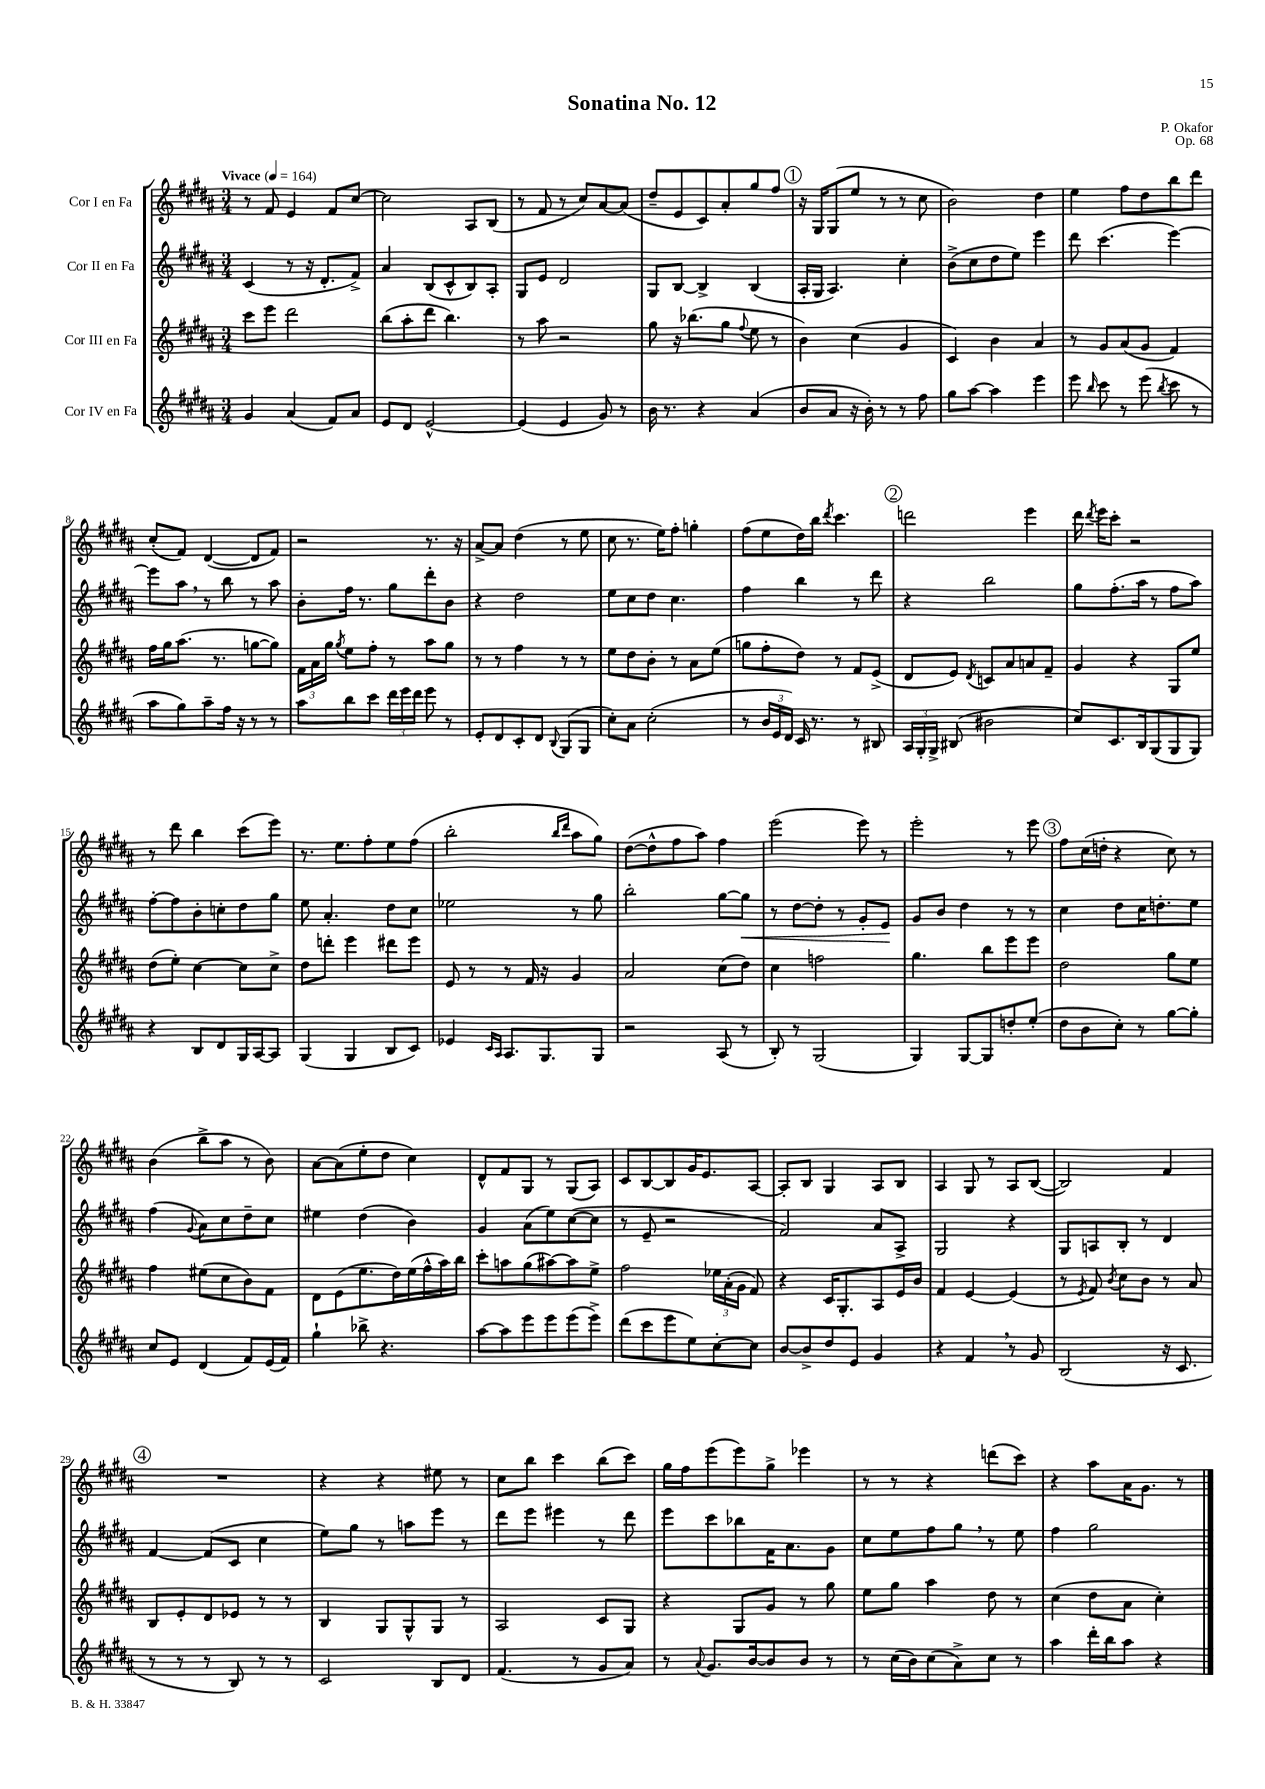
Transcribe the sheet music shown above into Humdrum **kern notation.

**kern	**kern	**kern	**dynam	**kern
*part4	*part3	*part2	*part2	*part1
*staff4	*staff3	*staff2	*staff2	*staff1
*I"Cor IV en Fa	*I"Cor III en Fa	*I"Cor II en Fa	*	*I"Cor I en Fa
*clefG2	*clefG2	*clefG2	*	*clefG2
*k[f#c#g#d#a#]	*k[f#c#g#d#a#]	*k[f#c#g#d#a#]	*	*k[f#c#g#d#a#]
*M3/4	*M3/4	*M3/4	*	*M3/4
*MM164	*MM164	*MM164	*	*MM164
=1	=1	=1	=1	=1
!	!	!	!	!LO:TX:a:B:t=Vivace
4g#/	8ccc#\L	(4c#/	.	8r
.	8eee\J	.	.	8f#/
(4a#/	2ddd#\	8r	.	4e/
.	.	16r	.	.
.	.	8.d#'/L	.	.
8f#/L)	.	.	.	8f#/L
8a#/J	.	8f#^/J)	.	[8cc#/J
=2	=2	=2	=2	=2
8e/L	(8bb\L	4a#/	.	2cc#\]
8d#/J	8aa#'\	.	.	.
[2e^^/	8ddd#\J	(8B/L	.	.
.	4.bb\)	8c#^^/	.	.
.	.	8B/)	.	8A#/L
.	.	8A#'/J	.	(8B/J
=3	=3	=3	=3	=3
(4e/]	8r	8G#/L	.	8r
.	8aa#\	8e/J	.	8f#/
4e/	2r	2d#/	.	8r
.	.	.	.	8cc#/L)
8g#/)	.	.	.	[8a#/
8r	.	.	.	(8a#/J]
=4	=4	=4	=4	=4
16b\	8gg#\	8G#/L	.	8dd#~/L
8.r	.	.	.	.
.	16r	[8B/J	.	8e/
.	(8.bb-X\L	.	.	.
4r	.	4B^/]	.	8c#/)
.	8gg#\J	.	.	8a#'/
.	8qqff#/	.	.	.
(4a#/	8ee\	(4B/	.	8gg#/
.	8r	.	.	8ff#/J
!!LO:REH:place=s1:t=1
=5	=5	=5	=5	=5
8b/L	4b\)	16A#'/LL	.	16r
.	.	16G#/JJ	.	16G#/KL
8a#/J	.	4.A#/)	.	(8G#/
16r	(4cc#\	.	.	8ee/J
16b'\)	.	.	.	.
8r	.	.	.	8r
8r	4g#/	4cc#'\	.	8r
8ff#\	.	.	.	8cc#\
=6	=6	=6	=6	=6
8gg#\L	4c#/)	(8b^\L	.	2b\)
[8aa#\J	.	8cc#\	.	.
4aa#\]	4b\	8dd#\	.	.
.	.	8ee\J)	.	.
4eee\	4a#/	4eee\	.	4dd#\
=7	=7	=7	=7	=7
8eee\	8r	8ddd#\	.	4ee\
16qqbb/	.	.	.	.
8ccc#\	8g#/L	(4.ccc#\	.	.
8r	(8a#/	.	.	8ff#\L
(8eee\	8g#/J	.	.	8dd#\
8qbb/	.	.	.	.
8ccc#\	4f#/)	[4eee\)	.	8bb\
8r	.	.	.	8ddd#\J
!!LO:LB:g=z
=8	=8	=8	=8	=8
8aa#\L	16ff#\LL	8eee\L]	.	(8cc#'/L
.	16gg#\J	.	.	.
8gg#\)	(8.aa#\J	8aa#,\J	.	8f#/J)
8aa#~\	.	8r	.	([4d#/
.	8.r	.	.	.
16ff#\Jk	.	8bb\	.	.
16r	.	.	.	.
8r	[8ggn\L	8r	.	8d#/L]
8r	8gg\J])	8aa#\	.	8f#/J)
=9	=9	=9	=9	=9
8aa#\L	24f#\LL	8b'\L	.	2r
.	24a#\	.	.	.
.	24gg#\JJ	.	.	.
.	8qgg#/	.	.	.
8bb\	8ee\L	16ff#\Jk	.	.
.	.	8.r	.	.
8ccc#\J	8ff#'\J	.	.	.
24ddd#\LL	8r	8gg#\L	.	.
24eee\	.	.	.	.
24ddd#\JJ	.	.	.	.
8eee\	8aa#\L	8ddd#'\	.	8.r
8r	8gg#\J	8b\J	.	.
.	.	.	.	16r
=10	=10	=10	=10	=10
8e'/L	8r	4r	.	[8a#^/L
8d#/	8r	.	.	8a#/J]
8c#'/	4ff#\	2dd#\	.	(4dd#\
8d#/J	.	.	.	.
8qqB/	.	.	.	.
(8G#/L	8r	.	.	8r
8G#/J	8r	.	.	8ee\
=11	=11	=11	=11	=11
8cc#'\L)	8ee\L	8ee\L	.	8cc#\
8a#\J	8dd#\	8cc#\	.	8.r
(2cc#'\	8b'\J	8dd#\J	.	.
.	.	.	.	16ee\KL)
.	8r	4.cc#\	.	8ff#'\J
.	8a#\L	.	.	4ggn'\
.	(8ee\J	.	.	.
=12	=12	=12	=12	=12
8r	8ggn\L	4ff#\	.	(8ff#\L
24b/LL	8ff#'\	.	.	8ee\
24e/	.	.	.	.
24d#/JJ)	.	.	.	.
16c#/	8dd#\J)	4bb\	.	16dd#\L)
8.r	.	.	.	16bb\JJ
.	.	.	.	8qddd#/
.	8r	.	.	4.ccc#\
8r	8f#/L	8r	.	.
8B#X/	(8e^/J	8ddd#\	.	.
!!LO:REH:place=s1:t=2
=13	=13	=13	=13	=13
24A#/LL	8d#/L	4r	.	2dddn\
24G#'/	.	.	.	.
24G#^/JJ	.	.	.	.
(8B#X/	8e/J)	.	.	.
.	8qd#/	.	.	.
2b#X\	8cn/L	2bb\	.	.
.	8a#/	.	.	.
.	8an/	.	.	4eee\
.	8f#~/J	.	.	.
=14	=14	=14	=14	=14
8cc#/L)	4g#/	8gg#\L	.	16ddd#\
.	.	.	.	8qddd#/
.	.	.	.	16eee\KL
8.c#/	.	(8.ff#'\	.	8ccc#'\J
.	4r	.	.	2r
16B/k	.	16aa#\Jk	.	.
(8G#/	.	8r	.	.
8G#/	8G#/L	8ff#\L	.	.
8G#/J)	8ee/J	8aa#\J)	.	.
!!LO:LB:g=z
=15	=15	=15	=15	=15
4r	(8dd#\L	[8ff#'\L	.	8r
.	8ee'\J)	8ff#\]	.	8ddd#\
8B/L	[4cc#\	8b'\	.	4bb\
8d#/	.	8ccn'\	.	.
16G#/L	8cc#\L]	8dd#\	.	(8ccc#\L
[16A#/J	.	.	.	.
8A#/J]	8cc#^\J	8gg#\J	.	8eee\J)
=16	=16	=16	=16	=16
(4G#/	8dd#\L	8ee\	.	8.r
.	8dddn'\J	4.a#'/	.	.
.	.	.	.	8.ee\L
4G#/	4eee\	.	.	.
.	.	.	.	8ff#'\
8B/L	8ddd#X\L	8dd#\L	.	8ee\
8c#/J)	8eee\J	8cc#\J	.	(8ff#\J
=17	=17	=17	=17	=17
4e-X/	8e/	2ee-X\	.	2bb'\
.	8r	.	.	.
16qqc#/LL	.	.	.	.
16qqA#/JJ	.	.	.	.
8.A#/L	8r	.	.	.
.	16f#/	.	.	.
8.G#/	16r	.	.	.
.	.	.	.	16qqbb/LL
.	.	.	.	16qqddd#/JJ
.	4g#/	8r	.	8aa#\L
8G#/J	.	8gg#\	.	8gg#\J)
=18	=18	=18	=18	=18
2r	2a#/	2bb'\	.	([8dd#\L
.	.	.	.	8dd#^^\]
.	.	.	.	8ff#\
.	.	.	.	8aa#\J)
(8A#/	(8cc#\L	[8gg#\L	.	4ff#\
!	!	!	!LO:HP:b	!
8r	8dd#\J)	8gg#\J]	<	.
=19	=19	=19	=19	=19
8B'/)	4cc#\	8r	.	(2eee\
8r	.	[8dd#\L	.	.
(2G#/	2ffn\	8dd#'\J]	.	.
.	.	8r	.	.
.	.	8g#'/L	.	8eee\)
.	.	8e/J	.	8r
.	.	.	[	.
=20	=20	=20	=20	=20
4G#/)	4.gg#\	8g#/L	.	2eee'\
.	.	8b/J	.	.
[8G#/L	.	4dd#\	.	.
8G#/]	8bb\L	.	.	.
8ddn'/	8eee\	8r	.	8r
(8ee'/J	8eee\J	8r	.	8eee\
!!LO:REH:place=s1:t=3
=21	=21	=21	=21	=21
8dd#\L	2dd#\	4cc#\	.	8ff#\L
8b\	.	.	.	(16cc#\L
.	.	.	.	16ddn'\JJ
8cc#'\J)	.	8dd#\L	.	4r
8r	.	16cc#\K	.	.
.	.	8.ddn'\	.	.
[8gg#\L	8gg#\L	.	.	8cc#\)
8gg#'\J]	8ee\J	8ee\J	.	8r
!!LO:LB:g=z
=22	=22	=22	=22	=22
8cc#/L	4ff#\	(4ff#\	.	(4b\
8e/J	.	.	.	.
.	.	8qqg#/	.	.
(4d#/	(8ee#X\L	8a#\L)	.	8bb^\L
.	8cc#\	8cc#\	.	8aa#\J
8f#/L)	8b\)	8dd#~\	.	8r
(16e/L	8f#\J	8cc#\J	.	8b\)
16f#/JJ)	.	.	.	.
=23	=23	=23	=23	=23
4gg#`\	8d#\L	4ee#X\	.	[8a#\L
.	(8e\	.	.	(8a#\]
8bb-X^\	8.ee\	(4dd#\	.	8ee'\
4.r	.	.	.	8dd#\J
.	16dd#\L)	.	.	.
.	(16ee\	4b\)	.	4cc#\)
.	16ff#^^\	.	.	.
.	16aa#\)	.	.	.
.	16bb\JJ	.	.	.
=24	=24	=24	=24	=24
[8aa#\L	8ccc#'\L	4g#/	.	8d#^^/L
8aa#\]	8aan\	.	.	8f#/
8eee\	(8gg#\	(8a#\L	.	8G#/J
8eee\	[8aa#X\)	8ee\)	.	8r
(8eee\	8aa#\]	([8cc#\	.	(8G#/L
8eee^\J)	8ee^\J	8cc#\J]	.	8A#/J)
=25	=25	=25	=25	=25
(8ddd#\L	2ff#\	8r	.	8c#/L
8ccc#\	.	8e~/	.	[8B/
8eee\	.	2r	.	8B/]
8ee\)	.	.	.	16g#/K
.	.	.	.	8.e/
[8cc#'\	24ee-X\LL	.	.	.
.	(24a#'\	.	.	.
.	24g#\JJ	.	.	.
8cc#\J]	8f#/)	.	.	[8A#/J
=26	=26	=26	=26	=26
[8b/L	4r	2f#/)	.	8A#'/L]
8b^/]	.	.	.	8B/J
8dd#/	16c#/KL	.	.	4G#/
.	8.G#'/	.	.	.
8e/J	.	.	.	.
4g#/	8A#/	8a#/L	.	8A#/L
.	16e/L	8A#^/J	.	8B/J
.	16b/JJ	.	.	.
=27	=27	=27	=27	=27
4r	4f#/	2G#/	.	4A#/
4f#,/	[4e/	.	.	8G#/
.	.	.	.	8r
8r	(4e/]	4r	.	8A#/L
8g#/	.	.	.	([8B/J
=28	=28	=28	=28	=28
(2B/	8r	8G#/L	.	2B/])
.	8qe/	.	.	.
.	8f#/)	8An/	.	.
.	8qb/	.	.	.
.	8cc#\L	8B'/J	.	.
.	8b\J	8r	.	.
16r	8r	4d#/	.	4f#/
8.c#/	.	.	.	.
.	8a#/	.	.	.
!!LO:LB:g=z
!!LO:REH:place=s1:t=4
=29	=29	=29	=29	=29
8r	8B/L	[4f#/	.	2.r
8r	8e'/	.	.	.
8r	8d#/	(8f#/L]	.	.
8B/)	8e-X/J	8c#/J	.	.
8r	8r	4cc#\	.	.
8r	8r	.	.	.
=30	=30	=30	=30	=30
2c#/	4B/	8ee\L)	.	4r
.	.	8gg#\J	.	.
.	8G#/L	8r	.	4r
.	8G#^^/	8aan\L	.	.
8B/L	8G#/J	8eee\J	.	8ee#X\
8d#/J	8r	8r	.	8r
=31	=31	=31	=31	=31
(4.f#/	2A#/	8ddd#\L	.	8cc#\L
.	.	8eee\J	.	8bb\J
.	.	4eee#X\	.	4ccc#\
8r	.	.	.	.
8g#/L	8c#/L	8r	.	(8bb\L
8a#/J)	8G#/J	8ddd#\	.	8ccc#\J)
=32	=32	=32	=32	=32
8r	4r	8eee\L	.	16gg#\LL
.	.	.	.	16ff#\J
8qqa#/	.	.	.	.
8.g#/L	.	8ccc#\	.	(8eee\
.	8G#/L	8bb-X\	.	8eee\)
[16b/k	.	.	.	.
8b/]	8g#/J	16f#\K	.	8gg#^\J
.	.	8.a#\	.	.
8b/J	8r	.	.	4eee-X\
8r	8gg#\	8g#\J	.	.
=33	=33	=33	=33	=33
8r	8ee\L	8cc#\L	.	8r
(16cc#\LL	8gg#\J	8ee\	.	8r
16b\J)	.	.	.	.
(8cc#\	4aa#\	8ff#\	.	4r
8a#^\)	.	8gg#,\J	.	.
8cc#\J	8dd#\	8r	.	(8dddn\L
8r	8r	8ee\	.	8ccc#\J)
=34	=34	=34	=34	=34
4aa#\	(4cc#\	4ff#\	.	4r
16ddd#'\LL	8dd#\L	2gg#\	.	8aa#\L
16bb\J	.	.	.	.
8aa#\J	8a#\J	.	.	16a#\K
.	.	.	.	8.g#\J
4r	4cc#'\)	.	.	.
.	.	.	.	8r
==	==	==	==	==
*-	*-	*-	*-	*-
